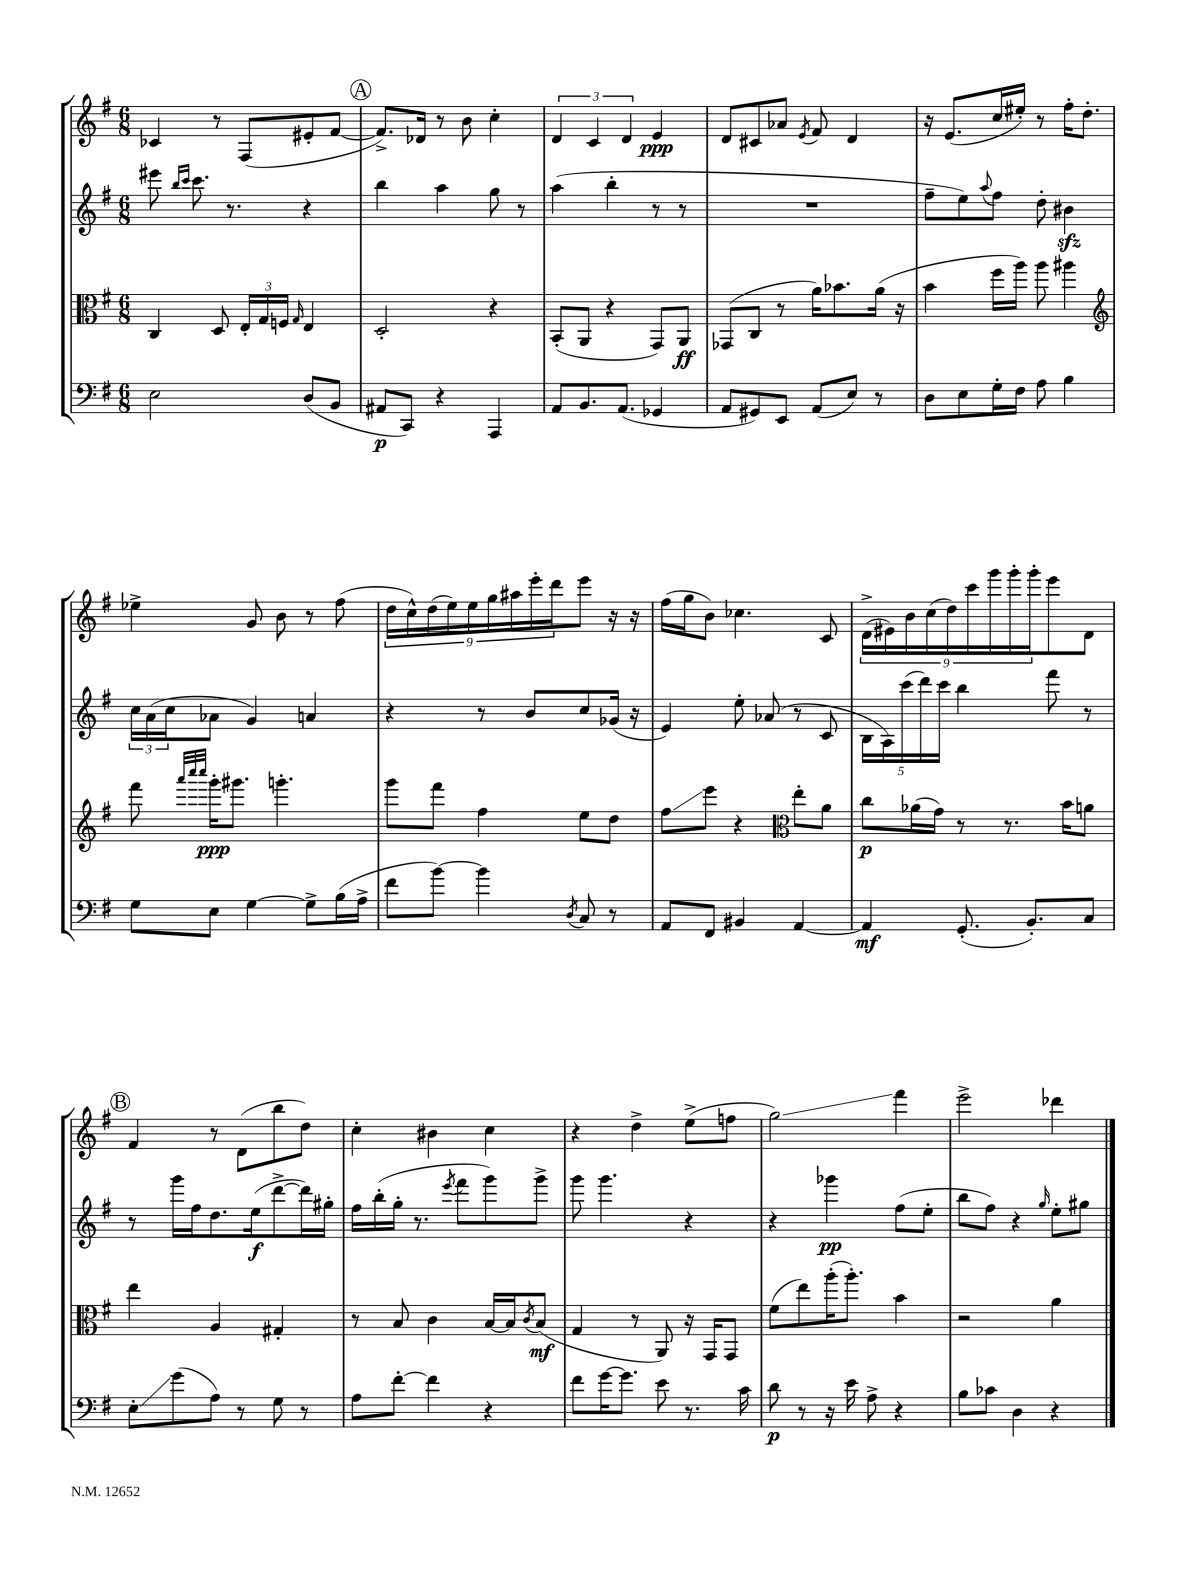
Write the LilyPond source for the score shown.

<<
\new StaffGroup <<
\new Staff = "s0" {
    \clef treble \key g \major \numericTimeSignature \time 6/8
    ces'4 r8 fis8( eis'8-. fis'8~ |
    \mark \markup { \circle "A" } fis'8.->) des'16 r8 b'8 c''4-. |
    \tuplet 3/2 { d'4 c'4 d'4 } e'4\ppp |
    d'8 cis'8 aes'8 \acciaccatura { e'8 } fis'8 d'4 |
    r16 e'8.( c''16 eis''16-.) r8 fis''16-. d''8.-. |
    ees''4-> g'8 b'8 r8 fis''8( |
    \tuplet 9/8 { d''16 c''16-^) d''16( e''16) e''16 g''16 ais''16 e'''16-. d'''16 } e'''8 r16 r16 |
    fis''16( g''16 b'8) ces''4. c'8 |
    \tuplet 9/8 { d'16->( eis'16) b'16 c''16( d''16) c'''16 g'''16 g'''16-. g'''16-. } e'''8 d'8 |
    \mark \markup { \circle "B" } fis'4 r8 d'8( b''8 d''8) |
    c''4-. bis'4 c''4 |
    r4 d''4-> e''8->( f''8 |
    g''2\glissando) fis'''4 |
    e'''2-> des'''4 \bar "|." |
}
\new Staff = "s1" {
    \clef treble \key g \major \numericTimeSignature \time 6/8
    eis'''8 \grace { b''16 c'''16 } c'''8. r8. r4 |
    \mark \markup { \circle "A" } b''4 a''4 g''8 r8 |
    a''4( b''4-. r8 r8 |
    R2. |
    fis''8-- e''8) \appoggiatura { a''8 } fis''8 d''8-. bis'4\sfz |
    \tuplet 3/2 { c''16 a'16( c''16 } aes'8 g'4) a'4 |
    r4 r8 b'8 c''8 ges'16( r16 |
    e'4) e''8-. aes'8( r8 c'8 |
    \tuplet 5/4 { b16 a16) c'''16( d'''16) c'''16 } b''4 fis'''8 r8 |
    \mark \markup { \circle "B" } r8 g'''16 fis''16 d''8. e''16\f( d'''8~-> d'''16) gis''16-. |
    fis''16 b''16-.( g''16-. r8. \acciaccatura { e'''8 } fis'''8 g'''8) g'''8-> |
    g'''8 g'''4. r4 |
    r4 ges'''4\pp fis''8( e''8-. |
    b''8 fis''8) r4 \grace { g''16 } e''8-. gis''8 \bar "|." |
}
\new Staff = "s2" {
    \clef alto \key g \major \numericTimeSignature \time 6/8
    c4 d8 \tuplet 3/2 { e16-. g16 f16 } \grace { g16 } e4 |
    \mark \markup { \circle "A" } d2-. r4 |
    b,8-.( a,8 r4 g,8) a,8\ff |
    ges,8( c8 r8 a'16) bes'8. a'16( r16 |
    b'4 fis''16 a''16) a''8 ais''4 |
    \clef treble fis'''8 \grace { a'''32 c''''32 c''''32 } g'''16-.\ppp gis'''8. g'''4.-. |
    g'''8 fis'''8 fis''4 e''8 d''8 |
    fis''8\glissando e'''8 r4 \clef alto e''8-. a'8 |
    c''8\p aes'16( g'16) r8 r8. b'16 a'8 |
    \mark \markup { \circle "B" } e''4 a4 gis4-. |
    r8 b8 c'4 b16~ b16 \acciaccatura { c'8 } b8\mf( |
    g4 r8 a,8) r16 g,16 g,8 |
    fis'8( e''8) a''16-.( a''8.-.) b'4 |
    r2 a'4 \bar "|." |
}
\new Staff = "s3" {
    \clef bass \key g \major \numericTimeSignature \time 6/8
    e2 d8( b,8 |
    \mark \markup { \circle "A" } ais,8\p c,8) r4 a,,4 |
    a,8 b,8. a,8.( ges,4 |
    a,8 gis,8) e,8 a,8( e8) r8 |
    d8 e8 g16-. fis16 a8 b4 |
    g8 e8 g4~ g8-> b16( a16-> |
    fis'8 b'8~) b'4 \acciaccatura { d8 } c8 r8 |
    a,8 fis,8 bis,4 a,4~ |
    a,4\mf g,8.-.( b,8.-.) c8 |
    \mark \markup { \circle "B" } e8-.\glissando g'8( a8) r8 g8 r8 |
    a8 fis'8~-. fis'4 r4 |
    fis'8 g'16~ g'8. e'8 r8. c'16 |
    d'8\p r8 r16 e'16 a8-> r4 |
    b8 ces'8 d4 r4 \bar "|." |
}
>>
>>
\layout { \context { \Score \remove "Bar_number_engraver" } }
